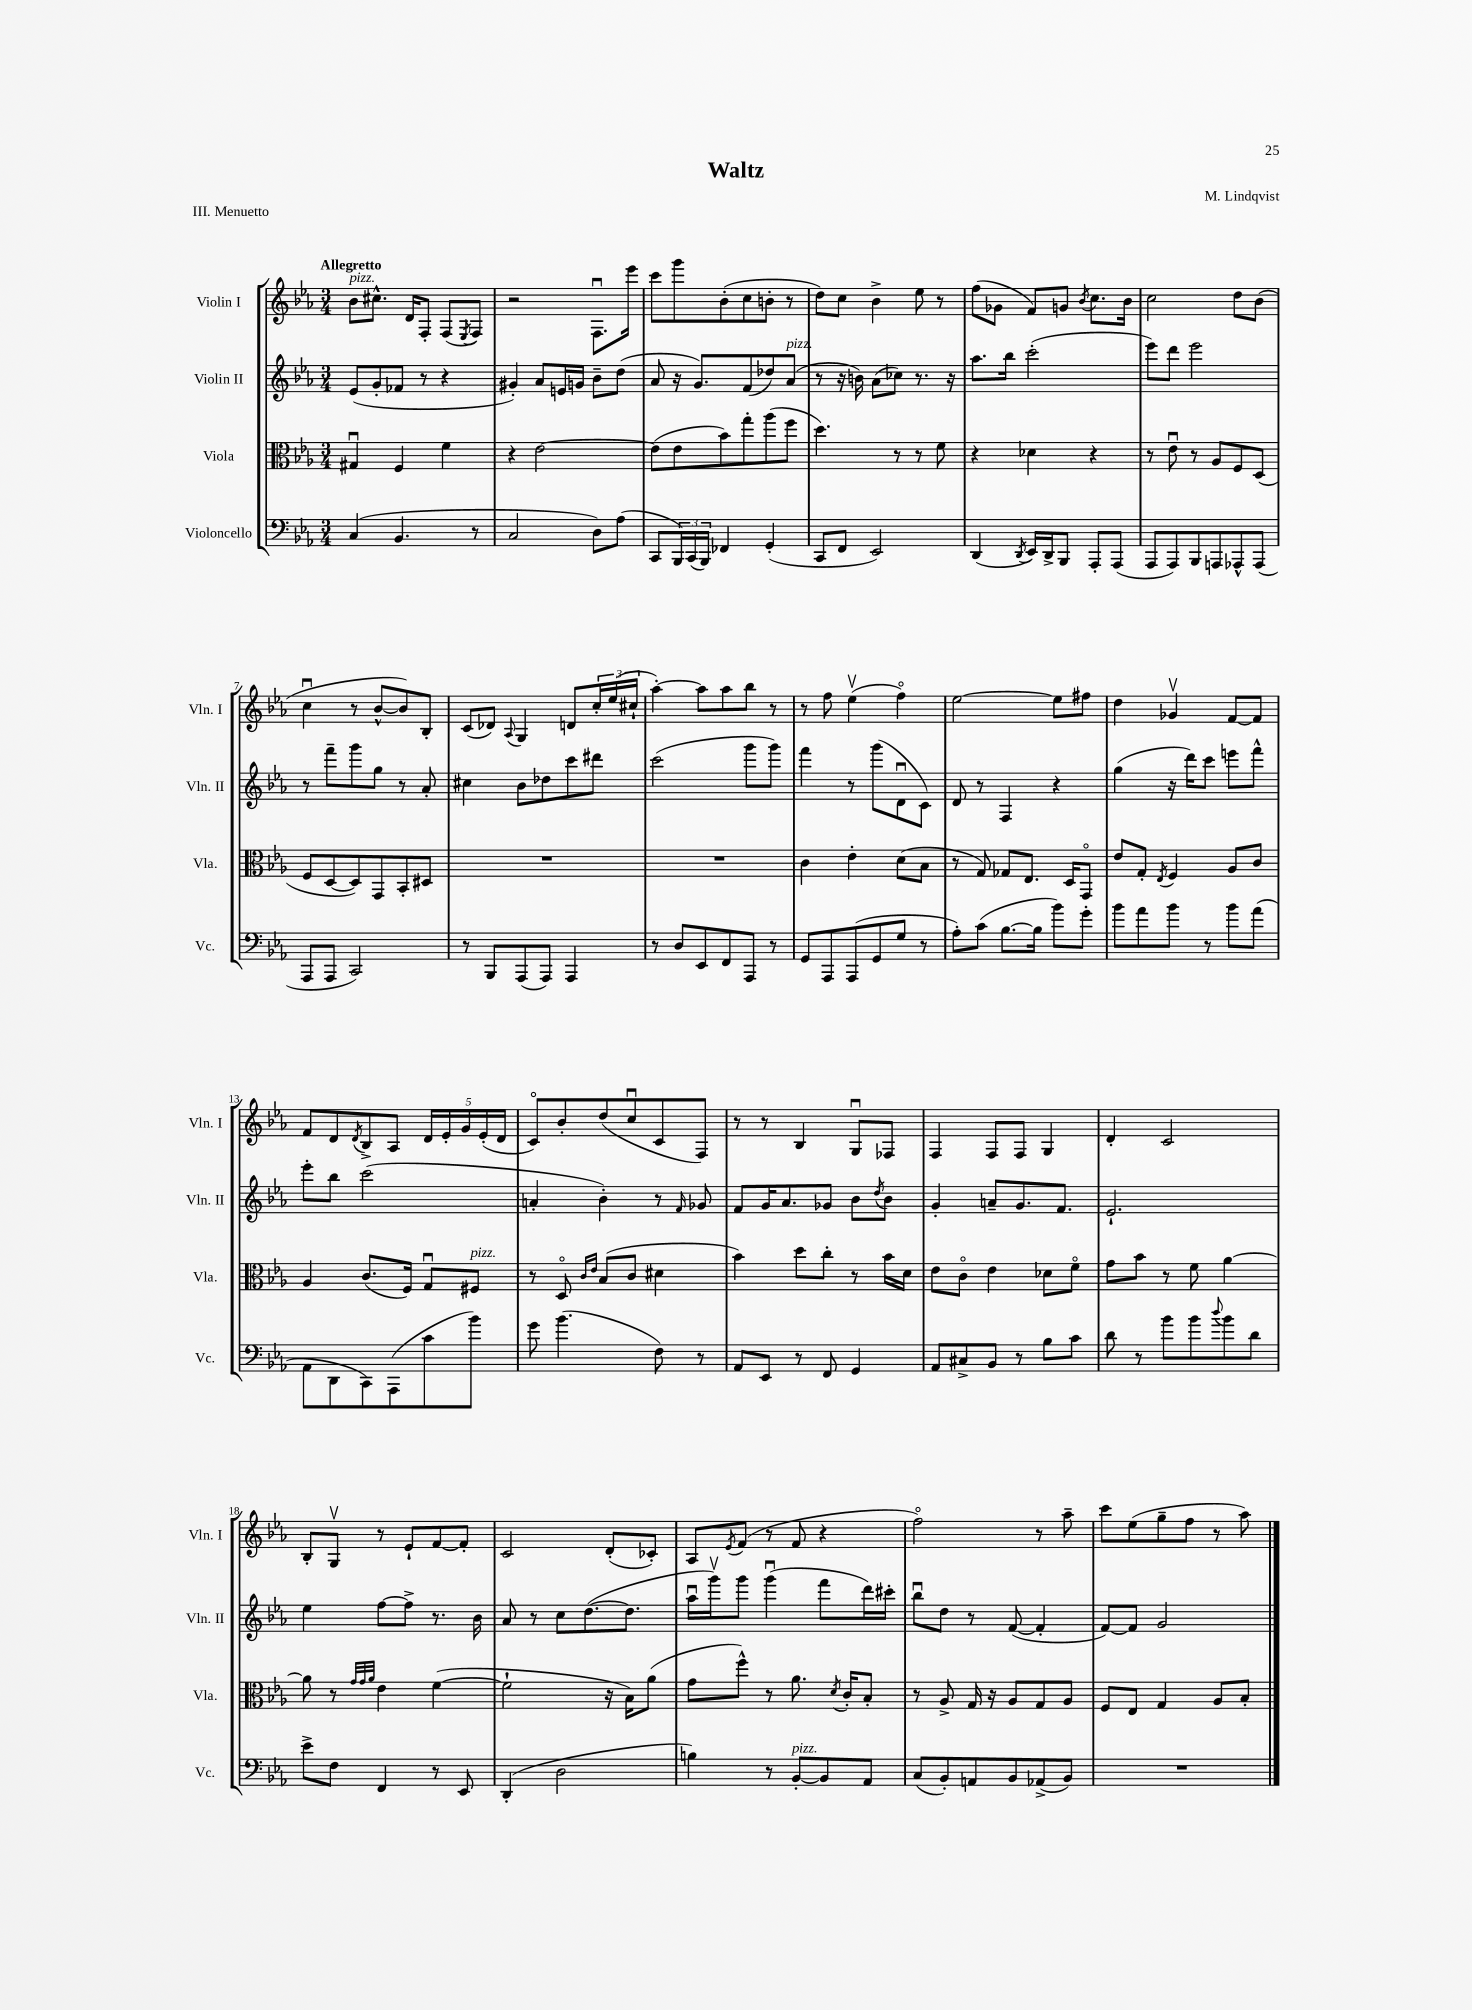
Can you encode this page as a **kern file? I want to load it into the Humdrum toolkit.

**kern	**kern	**kern	**kern
*staff4	*staff3	*staff2	*staff1
*clefF4	*clefC3	*clefG2	*clefG2
*k[b-e-a-]	*k[b-e-a-]	*k[b-e-a-]	*k[b-e-a-]
*M3/4	*M3/4	*M3/4	*M3/4
(4C	4G#u	(8e-	8b-
.	.	8g'	8.cc#^^
4.BB-	4F	8f-	.
.	.	.	16d
.	.	8r	8F'
.	4f	4r	(8F
.	.	.	8qE-
8r	.	.	8F)
=	=	=	=
2C	4r	4g#')	2r
.	[2e-	8a-	.
.	.	16e	.
.	.	16g	.
8D)	.	8b-~	8.Fu
(8A-	.	(8dd	.
.	.	.	16eee-
=	=	=	=
8CC	(8e-]	8a-	8ccc
24BBB-)	8e-	16r	8ggg
(24CC	.	.	.
.	.	8.g)	.
24BBB-)	.	.	.
4FF-	8b-)	.	(8b-'
.	8gg'	(8f	8cc
(4GG'	(8aa-	8dd-)	8b'
.	8ff	(8a-	8r
=	=	=	=
8CC	4.dd)	8r	8dd)
8FF	.	16r	8cc
.	.	16b)	.
2EE-)	.	(8a-	4b-^
.	8r	8cc-)	.
.	8r	8.r	8ee-
.	8f	.	8r
.	.	16r	.
=	=	=	=
(4DD	4r	8.aa-	(8ff
.	.	.	8g-
.	.	16bb-	.
8qDD	.	.	.
16EE-)	4d-	(2ccc'	8f)
16DD^	.	.	.
8BBB-	.	.	8g
.	.	.	8qb-
8AAA-'	4r	.	8.cc
(8AAA-	.	.	.
.	.	.	16b-
=	=	=	=
8AAA-	8r	8eee-)	2cc
8AAA-)	8e-u	8ddd	.
8BBB-	8r	2eee-	.
8AAA	8A-	.	.
8AAA-^^	8F	.	8dd
(8AAA-	(8D	.	(8b-
=	=	=	=
8AAA-	8F	8r	4ccu
8AAA-	[8D	8fff~	.
2CC)	8D])	8ggg	8r
.	8GG	8gg	[8b-^^
.	8BB-'	8r	8b-])
.	8D#	8a-'	8B-'
=	=	=	=
8r	2.r	4cc#	(8c
8BBB-	.	.	8d-)
.	.	.	8qqA-
(8AAA-	.	8b-	4G
8AAA-)	.	8dd-	.
4AAA-	.	8ccc	8d
.	.	8ddd#	24cc'
.	.	.	(24ee-
.	.	.	24cc#`
=	=	=	=
8r	2.r	(2ccc	[4aa-')
8D	.	.	.
8EE-	.	.	8aa-]
8FF	.	.	8aa-
8AAA-	.	8ggg	8bb-
8r	.	8ggg)	8r
=	=	=	=
8GG	4c	4fff	8r
8AAA-	.	.	8ff
(8AAA-	4e-'	8r	(4ee-v
8GG	.	(8ggg	.
8G	(8d	8du	4ffo)
8r	8B-	8c)	.
=	=	=	=
8A-')	8r	8d	[2ee-
(8c	8G)	8r	.
[8.B-	8G-	4F	.
.	8.E-	.	.
16B-]	.	.	.
8b-)	.	4r	8ee-]
.	16D	.	.
8g'	8GGo	.	8ff#
=	=	=	=
8b-	8e-	(4gg	4dd
8a-	8G'	.	.
.	8qE-	.	.
8b-	4F	16r	4g-v
.	.	16ddd)	.
8r	.	8ccc	.
8b-	8A-	8eee	[8f
(8a-	8c	8fff^^	8f]
=	=	=	=
8AA-	4A-	8eee-'	8f
8DD	.	8bb-	8d
.	.	.	8qd
8CC)	(8.c	(2ccc	8B-^
(8AAA-	.	.	8A-
.	16F)	.	.
8c	8Gu	.	20d
.	.	.	20e-'
.	.	.	20g
8b-)	8F#	.	.
.	.	.	(20e-'
.	.	.	20d
=	=	=	=
8g	8r	4a'	8co)
(4.b-	8Do	.	8b-'
.	16qqc	.	.
.	16qqe-	.	.
.	(8B-	4b-')	(8dd
.	8c	.	8ccu
8F)	4d#	8r	8c
.	.	16qqf	.
8r	.	8g-	8F)
=	=	=	=
8AA-	4b-)	8f	8r
8EE-	.	16g	8r
.	.	8.a-	.
8r	8dd	.	4B-
8FF	8cc'	8g-	.
4GG	8r	8b-	8Gu
.	.	8qdd	.
.	16b-	8b-	8F-
.	16d	.	.
=	=	=	=
8AA-	8e-	4g'	4F
8C#^	8co	.	.
8BB-	4e-	8a~	8F
8r	.	8.g	8F
8B-	8d-	.	4G
.	.	8.f	.
8c	8fo	.	.
=	=	=	=
8d	8g	2.e-`	4d'
8r	8b-	.	.
8b-	8r	.	2c
8b-	8f	.	.
8qqdd	.	.	.
8b-	[4a-	.	.
8d	.	.	.
=	=	=	=
8e-^	8a-]	4ee-	8B-'
8F	8r	.	8Gv
.	32qqg	.	.
.	32qqg	.	.
.	32qqa-	.	.
4FF	4e-	[8ff	8r
.	.	8ff^]	8e-`
8r	([4f	8.r	[8f
8EE-	.	.	8f']
.	.	16b-	.
=	=	=	=
(4DD'	2f`]	8a-	2c
.	.	8r	.
2D	.	8cc	.
.	.	([8.dd	.
.	16r	.	(8d'
.	16B-)	8.dd]	.
.	(8a-	.	8c-')
=	=	=	=
4B)	8g	16aa-u	8A-
.	.	16gggv)	.
.	.	.	8qe-
.	8ff^^)	8ggg	(8f
8r	8r	(4gggu	8r
[8BB-'	8.a-	.	8f
8BB-]	.	8fff	4r
.	8qd	.	.
.	16c'	.	.
8AA-	8B-'	16ddd)	.
.	.	16ccc#'	.
=	=	=	=
(8C	8r	8bb-u	2ffo)
8BB-')	8A-^	8dd	.
8AA	16G	8r	.
.	16r	.	.
8BB-	8A-	([8f	.
(8AA-^	8G	4f']	8r
8BB-)	8A-	.	8aa-~
=	=	=	=
2.r	8F	[8f)	8ccc
.	8E-	8f]	(8ee-
.	4G	2g	8gg~
.	.	.	8ff
.	8A-	.	8r
.	8B-'	.	8aa-)
==	==	==	==
*-	*-	*-	*-
